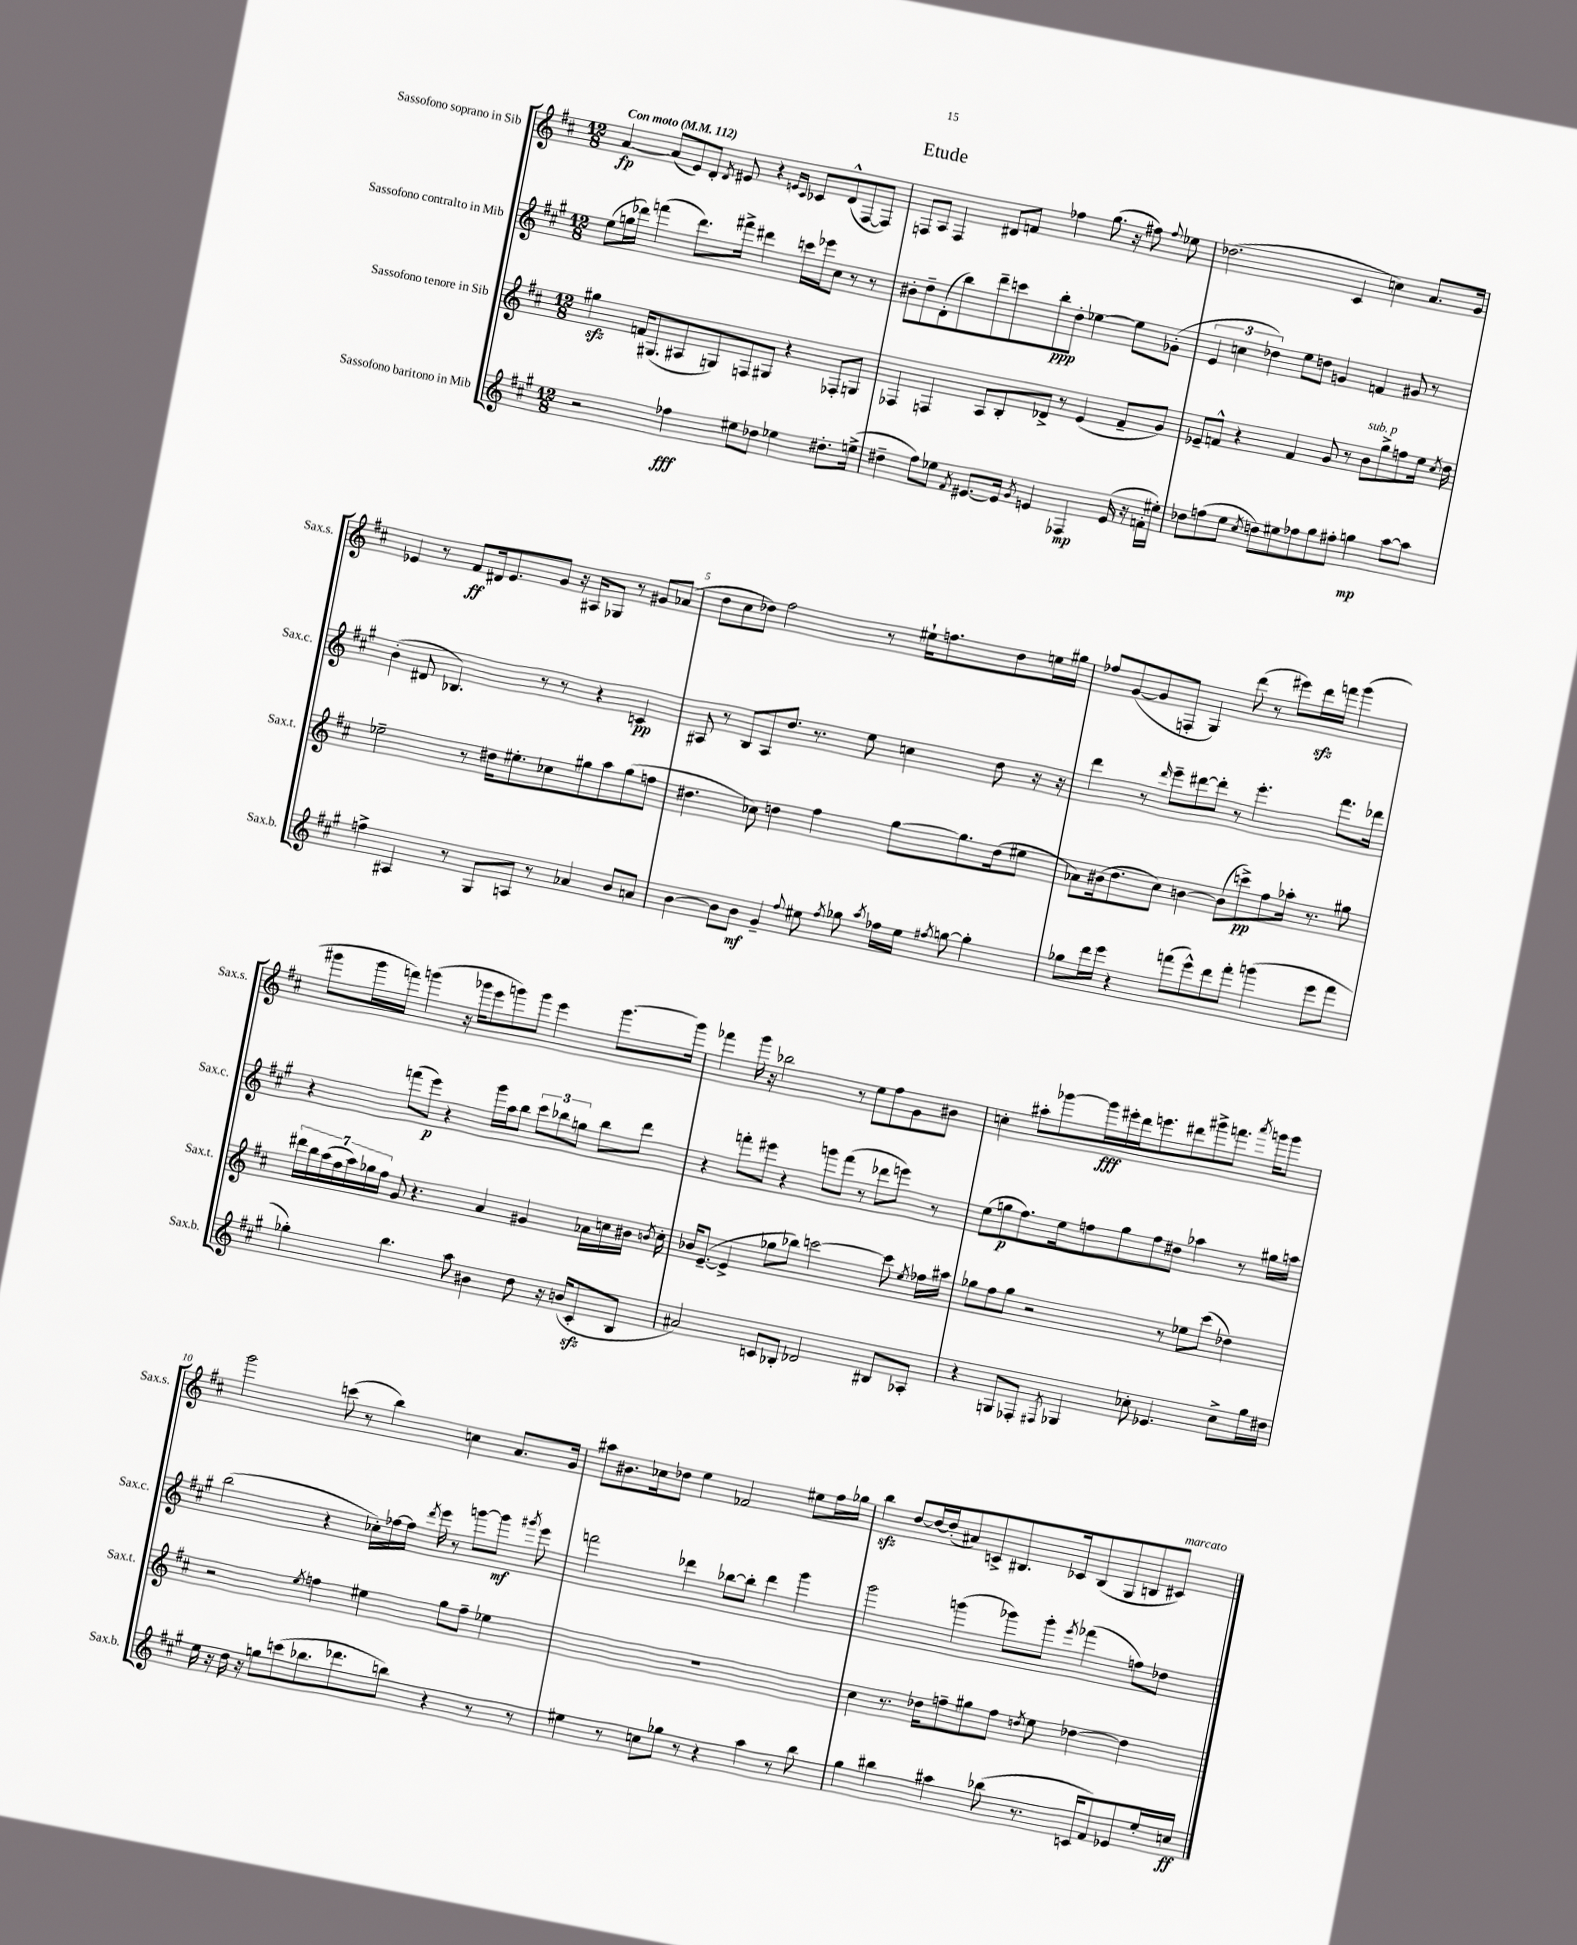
\header { title = "Etude" }
<<
\new StaffGroup <<
\new Staff = "s0" \with { instrumentName = "Sassofono soprano in Sib" shortInstrumentName = "Sax.s." } {
    \clef treble \key d \major \numericTimeSignature \time 12/8 \tempo "Con moto" 4 = 112
    \autoBeamOff a'4~\fp a'8[( e'8) d'8]-. \acciaccatura { d'8 } eis'8 r4 \grace { e'16[ cis'16] } ces'8[ d'8-^( fis8~ fis8]) |
    f8[ a8] f4 dis'8[ f'8] fes''4 g''8.( r16 fis''8) \appoggiatura { fis''8 } ees''8 |
    des''2.( cis'4 c''4) a'8.[ g'16] |
    ees'4 r8 fis'8[\ff dis'16 ees'8. g'8] r16 ais16[ ges8] r8 gis'8[ aes'8]( |
    d''8[ cis''8 des''8]) fis''2 r8 eis''16[-! f''8. des''8 e''16 gis''16] |
    fes''8[ g'8~( g'8 f8]-. g4) d'''8( r8 eis'''8[) d'''16\sfz f'''16] g'''4( |
    gis'''8[ gis'''16 f'''16]) g'''4( r16 ges'''16[ e'''8 g'''8) g'''8] e'''4 g'''8.[~ g'''16] |
    fes'''4 g'''16 r16 bes''2 r8 e''8[ fis''8 g'8 bis'8] |
    c''4-. ais''8[-. ges'''8~ ges'''16\fff eis'''16-. d'''16 e'''8. dis'''8 gis'''8-> f'''8.] \acciaccatura { a'''8 } g'''16[ g'''8] |
    g'''2 c'''8( r8 b''4) c''4 a'8.[ g'16] |
    ais''8[ bis'8. ces''16 des''8] e''4 fes'2 eis''8[ fis''16 ges''16] |
    b''4\sfz d''8[~ d''16~ d''16-.( ais'8) c'8-> bis8. ces'16 bis8( g8 b8 cis'8]^\markup { \italic "marcato" }) \bar "|." |
}
\new Staff = "s1" \with { instrumentName = "Sassofono contralto in Mib" shortInstrumentName = "Sax.c." } {
    \clef treble \key a \major \numericTimeSignature \time 12/8
    \autoBeamOff e''8[( g''16 des'''16]) f'''4( des'''8.[) fis'''16]-> dis'''4 c'''16[ ees'''16 cis''8] r8 r8 |
    bis'8[-. d''8-- d'8-.( b''8) d'''8-- c'''8 b''8-.\ppp d''8]-. ees''4~ ees''8[ ges'8]-.( |
    \tuplet 3/2 { e'4 c''4 des''4) } e''8[ d''8] g'4 f'4 gis'8 r8 |
    b'4-.( dis'8 bes4.) r8 r8 r4 c'4\pp |
    ais8 r8 b8[ ais8 d''8.] r8. e''8 c''4 d''8 r16 r16 |
    d'''4 r8 \grace { d'''16 } e'''8[-- dis'''8~ dis'''8]-. r8 e'''4.-. fis'''8.[ des'''16] |
    r4 f'''8[( e'''8]\p) r4 gis'''16[ a''16 b''8] \tuplet 3/2 { cis'''8[ bes''8 g''8] } bes''8[ d'''8] |
    r4 f'''8[-. eis'''8] r4 g'''8[ f'''8]( r8 des'''8[ e'''8]) r8 |
    e''8[( g''8\p fis''8.) e''16 f''8 g''8 f''8 dis''8] aes''4 r8 gis''16[ a''16] |
    b''2( r4 ces''16[-.) fes''16~ fes''16] \acciaccatura { d'''8 } e'''16 r8 g'''8[~ g'''8]\mf \acciaccatura { gis'''8 } e'''8 |
    f'''2 des'''4 bes''8[~ bes''8]-. des'''4 gis'''4 |
    gis'''2 g'''4( ges'''8[) ges'''8]-. \acciaccatura { e'''8 } fes'''4( f''8[) des''8] \bar "|." |
}
\new Staff = "s2" \with { instrumentName = "Sassofono tenore in Sib" shortInstrumentName = "Sax.t." } {
    \clef treble \key d \major \numericTimeSignature \time 12/8
    \autoBeamOff gis''4\sfz f'16[ gis8.( ais8 g8) f8 gis8] r4 fes8[-. g8] |
    fes4 f4 a8[ b8-. des'8]-> r8 e'4( fis'8[-- g'8]) |
    ees'8[-- f'8]-^ r4 f'4 g'8 r8 b'8[^\markup { \italic "sub. p" } g''8-> f''8 e''16] \acciaccatura { cis''8 } d''16 |
    ees''2-- r8 dis''16[ eis''8.-. ces''8 gis''8 a''8 gis''8( f''8] |
    dis''4. ces''8) d''4 fis''4 g''8[~ g''8. d''16( eis''8] |
    aes'8[) bis'16( d''8. cis''8]) b'4~ b'8[( c'''8->\pp) fis''8 aes''16]-. r8. gis''8 |
    \tuplet 7/4 { dis'''16[ b''16 a''16( fis''16 a''16) ges''16 fis''16] } g'8 r4. a'4 gis'4 aes'16[ c''16 bis'16] \acciaccatura { b'8 } c''16-. |
    bes'16[ e'8.]~--( e'4-> ges''8[ bes''8]) c'''2~ c'''8 \acciaccatura { e''8 } fes''16[ ais''16] |
    ges''8[ fis''8 ges''8] r2 r8 ees''8[ cis'''8]( des''4) |
    r2 \acciaccatura { e''8 } f''4 eis''4 g''8[ f''8]-- ees''4 |
    R1. |
    cis''4 r8. des''16[ f''8-- gis''8 f''8] \acciaccatura { d''8 } e''8 des''4~ des''4 \bar "|." |
}
\new Staff = "s3" \with { instrumentName = "Sassofono baritono in Mib" shortInstrumentName = "Sax.b." } {
    \clef treble \key a \major \numericTimeSignature \time 12/8
    \autoBeamOff r2 fes''4\fff eis''8[ des''8] ees''4 dis''8.[-. e''16]->( |
    dis''4-- fis''8[) ees''8] \acciaccatura { fis'8 } eis'8.[~ eis'16] \acciaccatura { gis'8 } e'4 fes4\mp e'16( r16 f'16[-. eis''16]-.) |
    des''8[ f''8( e''8] \acciaccatura { cis''8 } d''8[) eis''8 fes''8 gis''8 fis''8]-. g''4\mp a''8[~ a''8] |
    f''4-> ais4 r8 gis8[ a8] r8 aes'4 b'8[ a'8] |
    b'4~ b'8[ b'8]\mf gis'4-- \appoggiatura { fis''8 } eis''8 \acciaccatura { fis''8 } ges''8 \acciaccatura { a''8 } fes''16[ eis''16] \acciaccatura { fis''8 } g''8~ g''4-. |
    ges''8[ d'''16 e'''16] r4 f'''8[( e'''8-^) d'''8 f'''8]-. g'''4( e'''8[ f'''8] |
    ges''4-.) b''4. a''8 bis'4 d''8 r16 b'16[( cis'8-.\sfz b8] |
    ais'2) c'8[ bes8]-. des'2 bis8[ aes8]-. |
    r4 g8[ fes8]-. \acciaccatura { fis8 } ges4 ces''8-. ees'4. ces''8[-> gis''16 dis''16] |
    e''16 r16 d''16 r16 g''8[ c'''8( bes''8. des'''8. b''8]) r4 r8 r8 |
    eis''4 r8 c''8[ ges''8] r8 r4 a''4 r8 b''8 |
    gis''4 bis''4 ais''4 bes''8( r8. c'16[ fis'8) ees'8 e''16-. c''16]\ff \bar "|." |
}
>>
>>
\layout { \context { \Score \override BarNumber.break-visibility = ##(#f #t #t) barNumberVisibility = #(every-nth-bar-number-visible 5) } }
